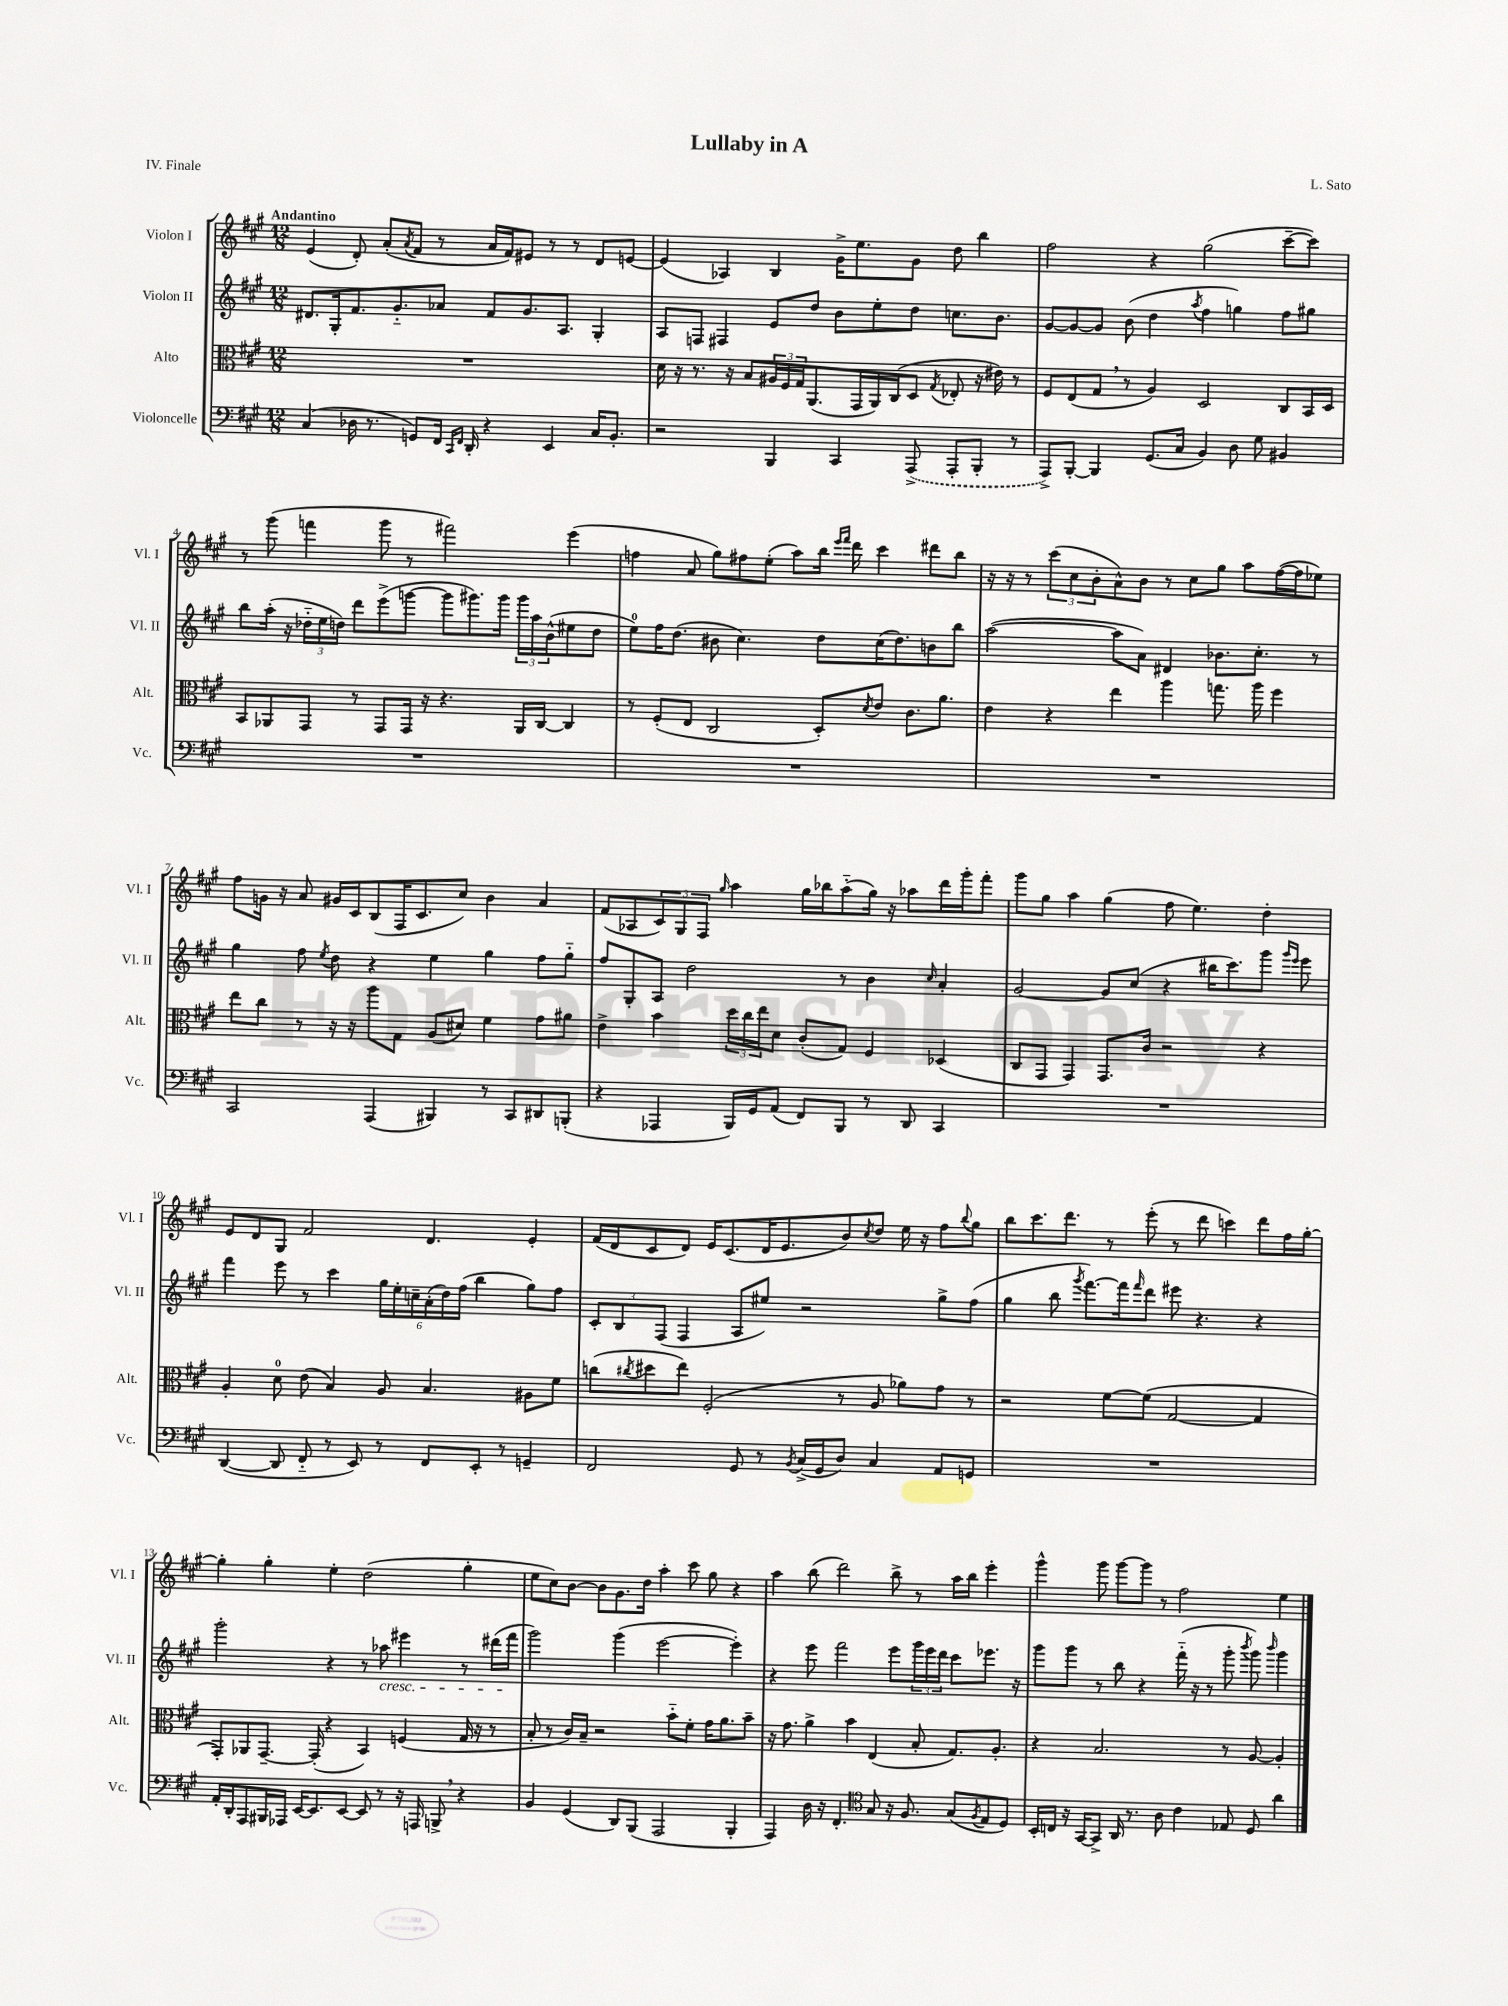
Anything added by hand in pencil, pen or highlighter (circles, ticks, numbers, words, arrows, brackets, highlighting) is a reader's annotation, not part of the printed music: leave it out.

**kern	**kern	**kern	**kern
*staff4	*staff3	*staff2	*staff1
*clefF4	*clefC3	*clefG2	*clefG2
*k[f#c#g#]	*k[f#c#g#]	*k[f#c#g#]	*k[f#c#g#]
*M12/8	*M12/8	*M12/8	*M12/8
(4C#/	1.r	8.d#/L	(4e/
.	.	16G#'/k	.
16D-\	.	8.f#/	8d'/)
8.r	.	.	.
.	.	.	(8a'/L
.	.	8.g#'~/	.
.	.	.	8qa/
8GG/L)	.	.	8f#/J
16FF#/Jk	.	8a-/J	8r
16qqCC#/LL	.	.	.
16qqFF#/JJ	.	.	.
16DD'/	.	.	.
4r	.	8f#/L	16a/LL
.	.	.	16f#/J)
.	.	8.g#/	8e#/J
4EE/	.	.	8r
.	.	8.A/J	.
.	.	.	8r
16C#/LK	.	4G#'/	8d/L
8.BB'/J	.	.	.
.	.	.	[8e/J
=	=	=	=
2r	16d\	8A/L	(4e/]
.	16r	.	.
.	8.r	8F/J	.
.	.	4F#/	4A-/)
.	16r	.	.
.	8B/L	.	.
4BBB/	24A#/L	8e/L	4B/
.	24F#/	.	.
.	24G#/J	.	.
.	(8.AA/	8dd/J	.
4CC#/	.	8b\L	16g#^\LK
.	16GG#/L	.	8.ee\
.	16AA/)	8ee'\	.
.	(16C#/J	.	.
(8AAA^/	8D/J	8dd\J	8g#\J
.	8qG#/	.	.
8AAA'/L	8E-'/	8.cc\L	8dd\
8BBB'/J	16r	.	4bb\
.	16e#\)	8.b\J	.
8r	8r	.	.
=	=	=	=
8AAA^/L)	8F#/L	[8g#/L	2ff#\
[8BBB'/J	(8E/	8g#/_	.
4BBB/]	8G#/J	8g#/]J	.
.	8r	(8b\	.
(8.GG#/L	4A/)	4dd\	4r
16C#/Jk	.	.	.
.	.	8qaa/	.
4BB/)	2D/	4ff#\	(2gg#\
8D\	.	4gg\)	.
8G#\	.	.	.
4BB#/	8C#/L	8ff#\L	[8ccc#~\L
.	16BB/L	8gg#\J	8ccc#\]J)
.	16D/JJ	.	.
=	=	=	=
1.r	8BB/L	8bb\L	8r
.	8AA-/	(16aa'\Jk	(8ggg#\
.	.	16r	.
.	8GG#/J	24dd-'~\LL	4fff\
.	.	24ee\	.
.	.	24dd\JJ)	.
.	8r	8ddd\L	.
.	8GG#/L	(8eee^\	8ggg#\
.	16GG#/Jk	[8ggg\J	8r
.	16r	.	.
.	4.r	8ggg\]L	2fff#\)
.	.	8.ggg#\)	.
.	.	16ggg#\Jk	.
.	16AA-/LL	24ggg#\LL	.
.	.	24aa\	.
.	[16C#/JJ	.	.
.	.	(24b^^\J	.
.	4C#/]	8ee#\	(4eee\
.	.	8dd\J	.
=	=	=	=
1.r	8r	8ee\L)	4ff\
.	(8F#'/L	16ff#\K	.
.	.	(8.dd\J	.
.	8E/J	.	8a/
.	2C#/	8b#\	8gg#\L)
.	.	4.cc#\)	8ff#\
.	.	.	(8ee'\J
.	.	.	8aa\L)
.	8D'/L)	8dd\L	16bb\Jk
.	.	.	16qqeee/LL
.	.	.	16qqfff#/JJ
.	.	.	16ddd\
.	8qd/	.	.
.	8e/J	(16cc#\K	4ccc#\
.	.	8.dd\)	.
.	8.c#\L	.	.
.	.	8b\	8ddd#\L
.	8.a\J	.	.
.	.	8bb\J	8bb\J
=	=	=	=
1.r	4e\	([2aa\	16r
.	.	.	16r
.	.	.	8r
.	4r	.	(12ccc#\L
.	.	.	12cc#\
.	.	.	12b'\
.	4ee\	8aa\]L	8a^^\)
.	.	8a\J)	8b\J
.	4aa\	4d#/	8r
.	.	.	8cc#\L
.	8.gg\	8.b-\L	8gg#\J
.	.	.	8aa\L
.	16aa\	8.cc#'\J	.
.	4ff#\	.	([16ff#\L
.	.	.	16ff#\]J
.	.	8r	8ee-\J)
=	=	=	=
2CC#/	8ee\L	4gg#\	8ff#\L
.	8cc#\J	.	16g\Jk
.	.	.	16r
.	8r	8ff#\	8a/
.	.	8qee/	.
.	16r	8dd\	16g#/LL
.	16r	.	16c#/J
(4AAA/	8aa\L	4r	(8B/
.	8G#\J	.	16F#/K
.	.	.	8.c#/
4BBB#/)	(8A/L	4ee\	.
.	8d#/J)	.	8cc#/J)
8r	4f#\	4gg#\	4b\
8CC#/L	.	.	.
8DD#/	8g#\L	8ff#\L	4a/
(8BBB'/J	8a#\J	8gg#'~\J	.
=	=	=	=
4r	4e^\	8ff#/L	(8f#/L
.	.	8G#'/	8A-/
4AAA-/	4b\	8A/J	12c#/)
.	.	.	12G#/
.	.	2dd\	.
.	.	.	12F#/J
.	.	.	16qqgg#/
16BBB/LL)	24dd\LL	.	4aa\
.	24cc#\	.	.
16GG#/J	.	.	.
.	24ee\J	.	.
(8AA/J	8d\J	.	.
8FF#/L)	(8c#'/L	.	16gg#\LL
.	.	.	16bb-\J
8BBB/J	8G#/J)	8r	(8aa'~\
8r	4F#/	4b\	16gg#\Jk)
.	.	.	16r
8DD/	.	.	8aa-\L
.	.	16qqcc#/	.
4CC#/	(4D-/	4a'/	16ddd\L
.	.	.	16ggg#'\J
.	.	.	8fff#'\J
=	=	=	=
1.r	8C#/L	[2g#/	8ggg#\L
.	8GG#/J	.	8gg#\J
.	4GG#/)	.	4aa\
.	8.GG#/L	8g#/]L	(4gg#\
.	.	(8cc#/J	.
.	16c#/Jk	.	.
.	2r	4r	8ff#\
.	.	.	4.ee\)
.	.	16bb#\LK	.
.	.	8.ccc#\)	.
.	4r	8ggg#\J	4dd'\
.	.	16qqggg#/LL	.
.	.	16qqeee/JJ	.
.	.	8eee\	.
=	=	=	=
([4DD/	4A'/	4fff#\	8e/L
.	.	.	8d/
8DD/]	8d\	8eee\	8G#/J
8FF#'~/	(8e\	8r	2f#/
8r	4B/)	4ccc#\	.
8EE/)	.	.	.
8r	8A/	24gg#\LL	.
.	.	24ee'\	.
.	.	24cc~\	.
8FF#/L	4.B/	(24a'\	4.d/
.	.	24dd\)	.
.	.	(24ff#\JJ	.
8EE'/J	.	4bb\	.
8r	.	.	.
4GG~/	8A#\L	8gg#\L)	4e'/
.	8f#\J	8ff#\J	.
=	=	=	=
2FF#/	(8cc\L	12c#'/L	(16f#/LL
.	.	.	16d/J
.	.	12B/	.
.	8qcc#/	.	.
.	8dd#\	.	8c#/
.	.	(12F#/J	.
.	8ee\J)	4F#/	8d/J)
.	(2F#'/	.	16e/LK
.	.	.	(8.c#/
8GG#/	.	8A/L	.
8r	.	8ee#/J)	16d/K
.	.	.	8.e/
8qBB/	.	.	.
(16C#^/LL	.	2r	.
16GG#/J	.	.	.
8D/J)	8r	.	8b/)
.	.	.	8qcc#/
4C#/	8A/	.	8dd/J
.	8a-\L)	.	16ee\
.	.	.	16r
8AA/L	8g#\J	8gg#^\L	8ff#\L
.	.	.	8qqbb/
8GG/J	8r	(8ff#\J	8gg#\J
=	=	=	=
1.r	2r	4gg#\	8bb\L
.	.	.	8.ccc#\
.	.	8bb\	.
.	.	.	8.ddd\J
.	.	8qggg#/	.
.	.	[8.fff#\L)	.
.	[8f#\L	.	8r
.	.	16fff#\]k	.
.	.	16qqfff#/	.
.	(8f#\]J	8ddd\J	(8eee'\
.	[2G#/	8eee#\	8r
.	.	4.r	8ddd\
.	.	.	4ccc\)
.	4G#/]	4r	8ddd\L
.	.	.	16ff#\L
.	.	.	[16gg#'\JJ
=	=	=	=
16AA'/LL	8GG#'/L)	2ggg#'\	4gg#'\]
16DD'/J	.	.	.
8AAA/	8AA-/	.	.
16BBB#/L	[8.GG#~/J	.	4gg#'\
16AAA-/JJ	.	.	.
[16EE/LK	.	.	.
8.EE/]	(16GG#'/]	.	.
.	4r	4r	4ee'\
[8EE/J	.	.	.
8EE/]	4BB/)	8r	(2dd\
8r	.	8aa-\	.
16r	(4F/	4eee#\	.
16AAA/	.	.	.
8BBB^/	.	.	.
4r	16G#/	8r	4gg#'\
.	16r	.	.
.	8r	(16ddd#\LL	.
.	.	16fff#\JJ	.
=	=	=	=
4BB/	8B'/	2ggg#\)	8ee\L
.	8r	.	8cc#\)
(4GG#/	16c#/LL)	.	[8b\J
.	16B~/JJ	.	.
.	2r	.	8b\]L
8DD/L)	.	(4ggg#\	8.g#\
(8BBB/J	.	.	.
.	.	.	16dd\Jk
2AAA/	.	[2eee\	4aa'\
.	8b'~\L	.	.
.	8f#'\J	.	8ccc#\
.	16g#\LK	.	8gg#\
.	8.a\	.	.
4BBB'/	.	4eee'\])	4r
.	8b~\J	.	.
=	=	=	=
4AAA/)	16r	4r	4aa\
.	8.g#\	.	.
16D\	4a^\	8eee\	(8bb\
16r	.	.	.
4.FF#'/	.	2fff#\	2ddd\)
.	4b\	.	.
*clefC4	*	*	*
8G#/	(4E/	.	.
16r	.	8eee\L	8bb^\
8.F#/	.	.	.
.	8B'/	24ggg#\L	8r
.	.	24eee\	.
.	.	24ddd\JJ	.
(8G#/L	8.G#/L)	8ccc#\L	16aa\LL
.	.	.	16bb\JJ
8qF#/	.	.	.
8E/	.	8.eee-\J	4eee'\
.	8.A'/J	.	.
8D/J)	.	.	.
.	.	16r	.
=	=	=	=
16BB'/LL	4r	8ggg#\L	4ggg#^^\
16C/JJ	.	.	.
16r	.	8ggg#\J	.
[16GG#/LK	.	.	.
8GG#^/]J	2.B/	8r	8ggg#\
16AA/	.	8bb\	[8ggg#\L
8.r	.	.	.
.	.	4r	8ggg#\]J
8A\	.	.	8r
4c#\	.	(16fff#'~\	2ff#\
.	.	16r	.
.	.	8r	.
8E-/	8r	8ggg#'\	.
.	.	8qbbb/	.
8D/	[8A/	8ggg#\)	.
.	.	16qqbbb/	.
4a\	4A'/]	4ggg#\	4ee\
==	==	==	==
*-	*-	*-	*-
